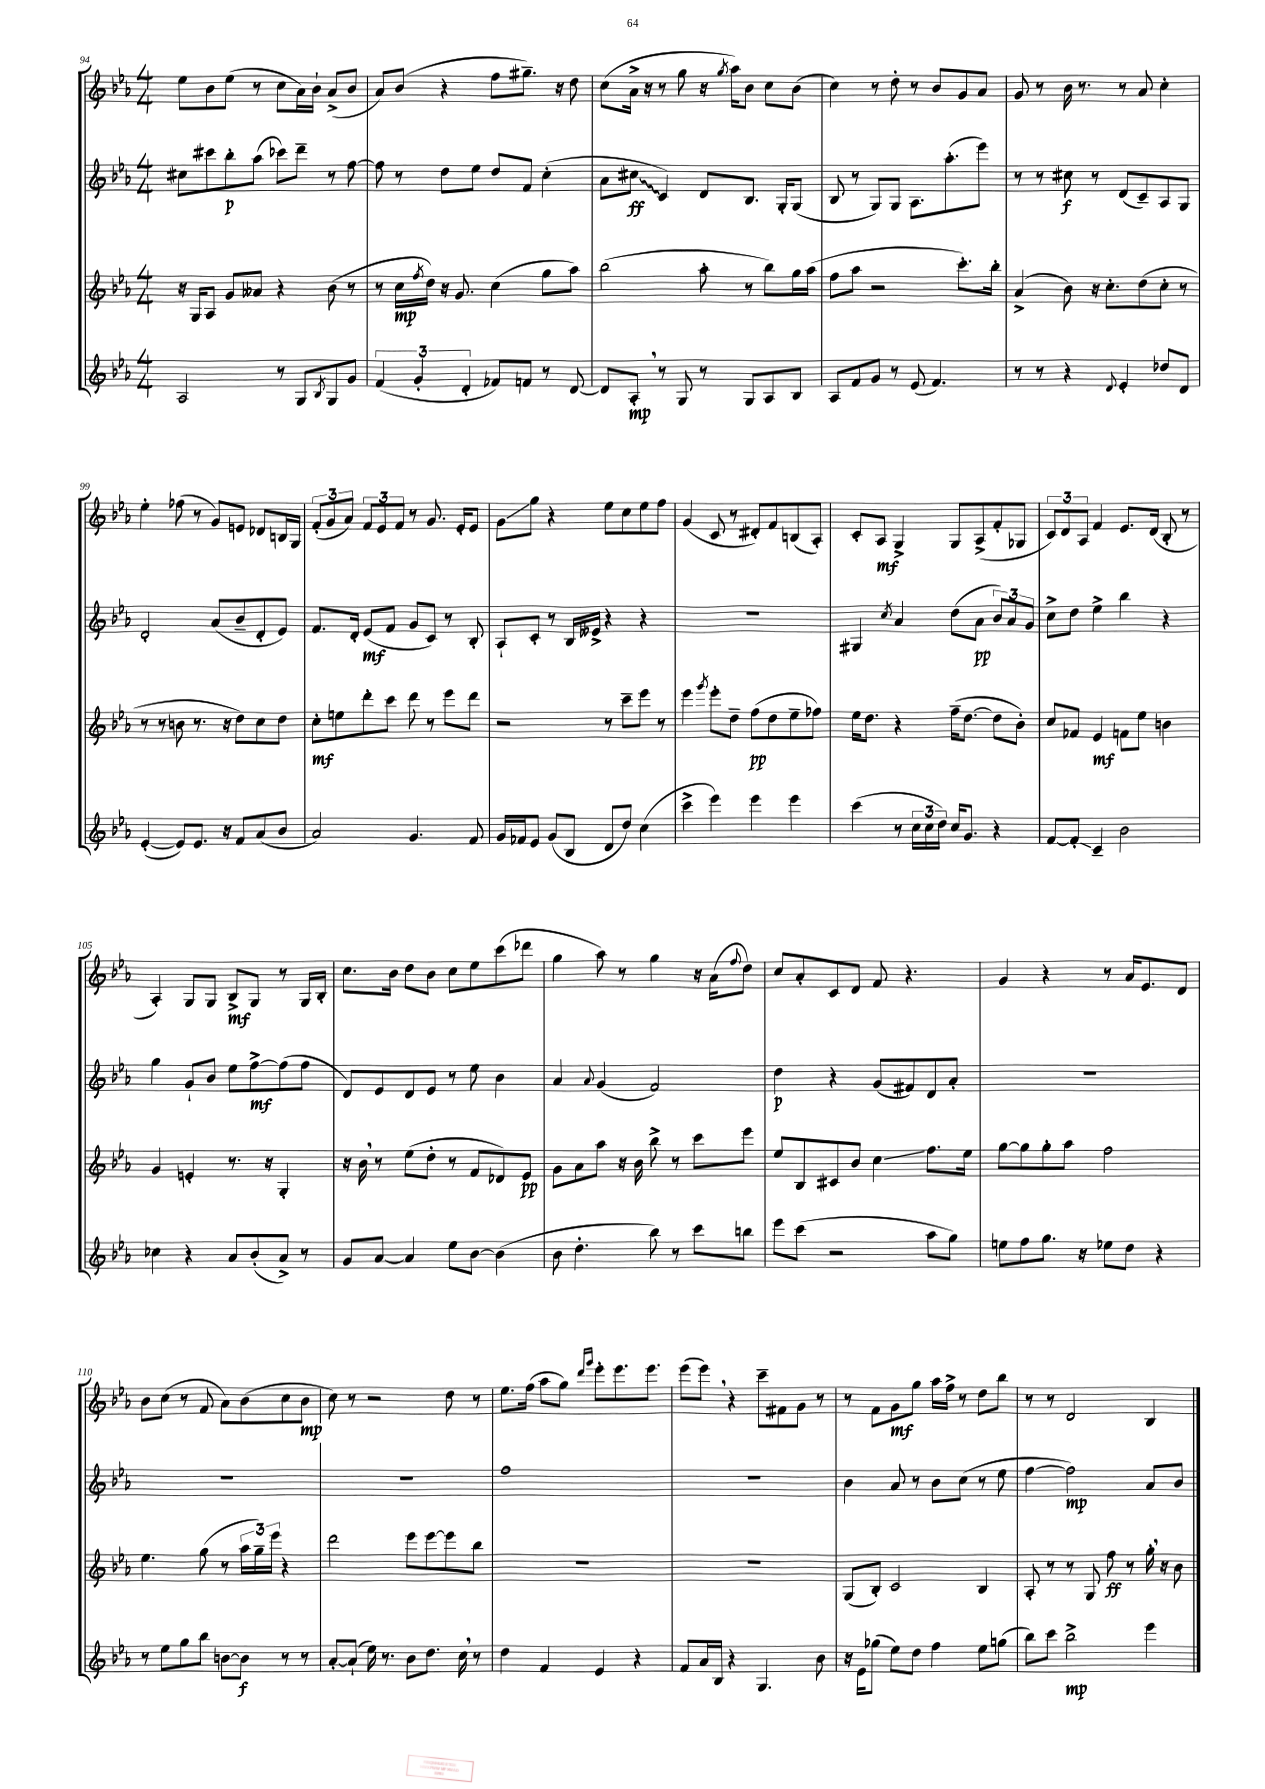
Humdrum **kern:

**kern	**kern	**kern	**kern
*staff4	*staff3	*staff2	*staff1
*clefG2	*clefG2	*clefG2	*clefG2
*k[b-e-a-]	*k[b-e-a-]	*k[b-e-a-]	*k[b-e-a-]
*M4/4	*M4/4	*M4/4	*M4/4
2A-	16r	8cc#	8ee-
.	16G	.	.
.	8A-	8ccc#	8b-
.	8g	8bb-'	(8ee-
.	8a--	(8aa-	8r
8r	4r	8ccc-)	8cc
8G	.	8ddd~	16a-)
.	.	.	16b-`
8qB-	.	.	.
8G	(8b-	8r	(8a-^
8g	8r	[8ff	8b-
=	=	=	=
(6f	8r	8ff]	8a-)
.	16cc	8r	(8b-
6g'	.	.	.
.	8qff	.	.
.	16dd)	.	.
.	16r	8dd	4r
.	8.g	.	.
6d'	.	.	.
.	.	8ee-	.
8f-)	(4cc	8dd	8ff
8f	.	8f	8.gg#~)
8r	8gg	(4cc'	.
.	.	.	16r
[8d	8aa-)	.	8dd
=	=	=	=
8d]	(2bb-	8a-	(8cc
8A-'	.	8cc#	16a-^
.	.	.	16r
8r	.	4c)	8r
8G	.	.	8gg
8r	8aa-'	8d	16r
.	.	.	8qgg
.	.	.	16aa-)
8G	8r	8.B-	8b-
8A-	8bb-)	.	8cc
.	.	16G'	.
8B-	16gg	(8G	(8b-
.	(16aa-	.	.
=	=	=	=
8A-	8ff	8B-	4cc)
8f	8aa-	8r	.
8g	2r	8G)	8r
8r	.	8G	8dd'
(8e-	.	8.A-	8r
4.f)	.	.	8b-
.	.	(8.aa-'	.
.	8.ccc')	.	8g
.	.	8eee-)	8a-
.	16bb-'	.	.
=	=	=	=
8r	(4a-^	8r	8g
8r	.	8r	8r
4r	8b-)	8cc#	16b-
.	.	.	8.r
.	16r	8r	.
.	8.cc'	.	.
8qqd	.	.	.
4e-'	.	(8d	8r
.	(8dd	8c~)	8a-
8dd-	8cc'	8A-	4cc'
8d	8r	8G	.
=	=	=	=
([4e-'	8r	2d'	4ee-'
.	8r	.	.
8e-])	8b	.	(8ff-
8.e-	8.r	.	8r
.	.	(8a-	8g)
16r	16r	.	.
8f	8dd)	8b-~	8e
(8a-	8cc	8d'	8d-
8b-	8dd	8e-)	16B
.	.	.	16G
=	=	=	=
2a-)	8cc'	8.f	(12f'
.	.	.	12g
.	8ee	.	.
.	.	.	12a-)
.	.	16d'	.
.	8ddd'	(8e-	12f
.	.	.	12e-
.	8ccc	8f	.
.	.	.	12f
4.g	8ddd	8g	8r
.	8r	8c)	8.g
.	8eee-	8r	.
.	.	.	16e-'
8f	8ddd	8B-'	8e-
=	=	=	=
16g	2r	8A-`	8g
16f-	.	.	.
8e-	.	8c'	8gg
(8g	.	8r	4r
8B-	.	16B-	.
.	.	16e--^	.
8d	8r	4r	8ee-
8dd)	8ccc~	.	8cc
(4cc	8eee-	4r	8ee-
.	8r	.	8ff
=	=	=	=
4ccc^	4eee-	1r	(4g
.	8qggg	.	.
4eee-)	8eee-'	.	8c
.	8dd~	.	8r
4eee-	(8ff	.	8d#')
.	8dd	.	8f
4eee-	8ee-~	.	(8B
.	8ff-)	.	8A-')
=	=	=	=
(4ccc	16ee-	4G#	8c'
.	8.dd	.	.
.	.	.	8A-
.	.	8qcc	.
8r	4r	4a-	4G^
24cc	.	.	.
24cc	.	.	.
24dd)	.	.	.
16cc	(16ff~	(8dd	8G
8.g	[8.dd	.	.
.	.	8a-	(8A-^
4r	8dd]	12b-)	8f'
.	.	12a-	.
.	8b-')	.	8G-
.	.	12g	.
=	=	=	=
[8f	8cc	8cc^	12c)
.	.	.	12d
8f']	8f-	8dd	.
.	.	.	12A-
4c~	4e-	4ee-^	4f
2b-	8f	4bb-	8.e-
.	8ee-	.	.
.	.	.	(16d
.	4b	4r	8B-'
.	.	.	8r
=	=	=	=
4cc-	4g	4gg	4A-')
4r	4e'	8g`	8G
.	.	8b-	8G
8a-	8.r	8ee-	8B-^
(8b-'	.	[8ff^	8G
.	16r	.	.
8a-^)	4G'	(8ff]	8r
8r	.	8ff	16G
.	.	.	16B-'
=	=	=	=
8g	16r	8d)	8.cc
.	16b-	.	.
[8a-	8r	8e-	.
.	.	.	16b-
4a-]	(8ee-	8d	8dd
.	8dd'	8e-	8b-
8ee-	8r	8r	8cc
[8b-	8f	8ee-	8ee-
(4b-]	8d-)	4b-	(8ccc
.	8e-	.	8ddd-
=	=	=	=
8b-	8g	4a-	4gg
4.dd'	8a-	.	.
.	.	8qqa-	.
.	8aa-	(4g	8aa-)
.	16r	.	8r
.	16b-	.	.
8bb-)	8bb-^	2f)	4gg
8r	8r	.	.
8ccc	8ccc	.	16r
.	.	.	(16a-
.	.	.	8qqff
8bb	8eee-	.	8dd)
=	=	=	=
8eee-	8ee-	4dd	8cc
(8ccc	8B-	.	8a-'
2r	8c#	4r	8c
.	8b-	.	8d
.	4cc	(8g	8f
.	.	8f#)	4.r
8aa-	8.ff	8d	.
8gg)	.	8a-'	.
.	16ee-	.	.
=	=	=	=
8ee	[8gg	1r	4g
8ff	8gg]	.	.
8.gg	8gg'	.	4r
.	8aa-	.	.
16r	.	.	.
8ee-	2ff	.	8r
8dd	.	.	16a-
.	.	.	8.e-
4r	.	.	.
.	.	.	8d
=	=	=	=
8r	4.ee-	1r	8b-
8ee-	.	.	(8cc
8gg	.	.	8r
8bb-	(8gg	.	8f
[8b	8r	.	8a-)
8b]	24aa-	.	(8b-
.	24gg~)	.	.
.	24eee-	.	.
8r	4r	.	8cc
8r	.	.	8b-
=	=	=	=
[8a-'	2ddd	1r	8cc)
(8a-`]	.	.	8r
16ee-)	.	.	2r
8.r	.	.	.
8b-	8eee-	.	.
8.dd	[8eee-	.	.
.	8eee-]	.	8dd
16cc	.	.	.
8r	8bb-	.	8r
=	=	=	=
4dd	1r	1ff	8.ee-
.	.	.	(16ff
4f	.	.	8aa-
.	.	.	8gg)
.	.	.	16qqddd
.	.	.	16qqggg
4e-	.	.	8eee-'
.	.	.	8.eee-
4r	.	.	.
.	.	.	8.eee-
=	=	=	=
8f	1r	1r	(8eee-
16a-	.	.	8eee-)
16B-	.	.	.
4r	.	.	4r
4.G	.	.	8ccc~
.	.	.	8f#
.	.	.	8g
8b-	.	.	8r
=	=	=	=
16r	(8G	4b-	8r
16e-	.	.	.
(8gg-	8B-')	.	8f
8ee-)	2c	8a-	8g
8dd	.	8r	8gg
4ff	.	8b-	16aa-
.	.	.	16ff^
.	.	(8cc	8r
8ee-	4B-	8r	8dd
(8gg	.	8ee-	8bb-
=	=	=	=
8bb-)	8A-'	[4ff	8r
8ccc	8r	.	8r
2bb-^	8r	2ff])	2d
.	8G	.	.
.	8ff	.	.
.	8r	.	.
4eee-	16gg'	8a-	4B-
.	16r	.	.
.	8b-	8b-	.
==	==	==	==
*-	*-	*-	*-
